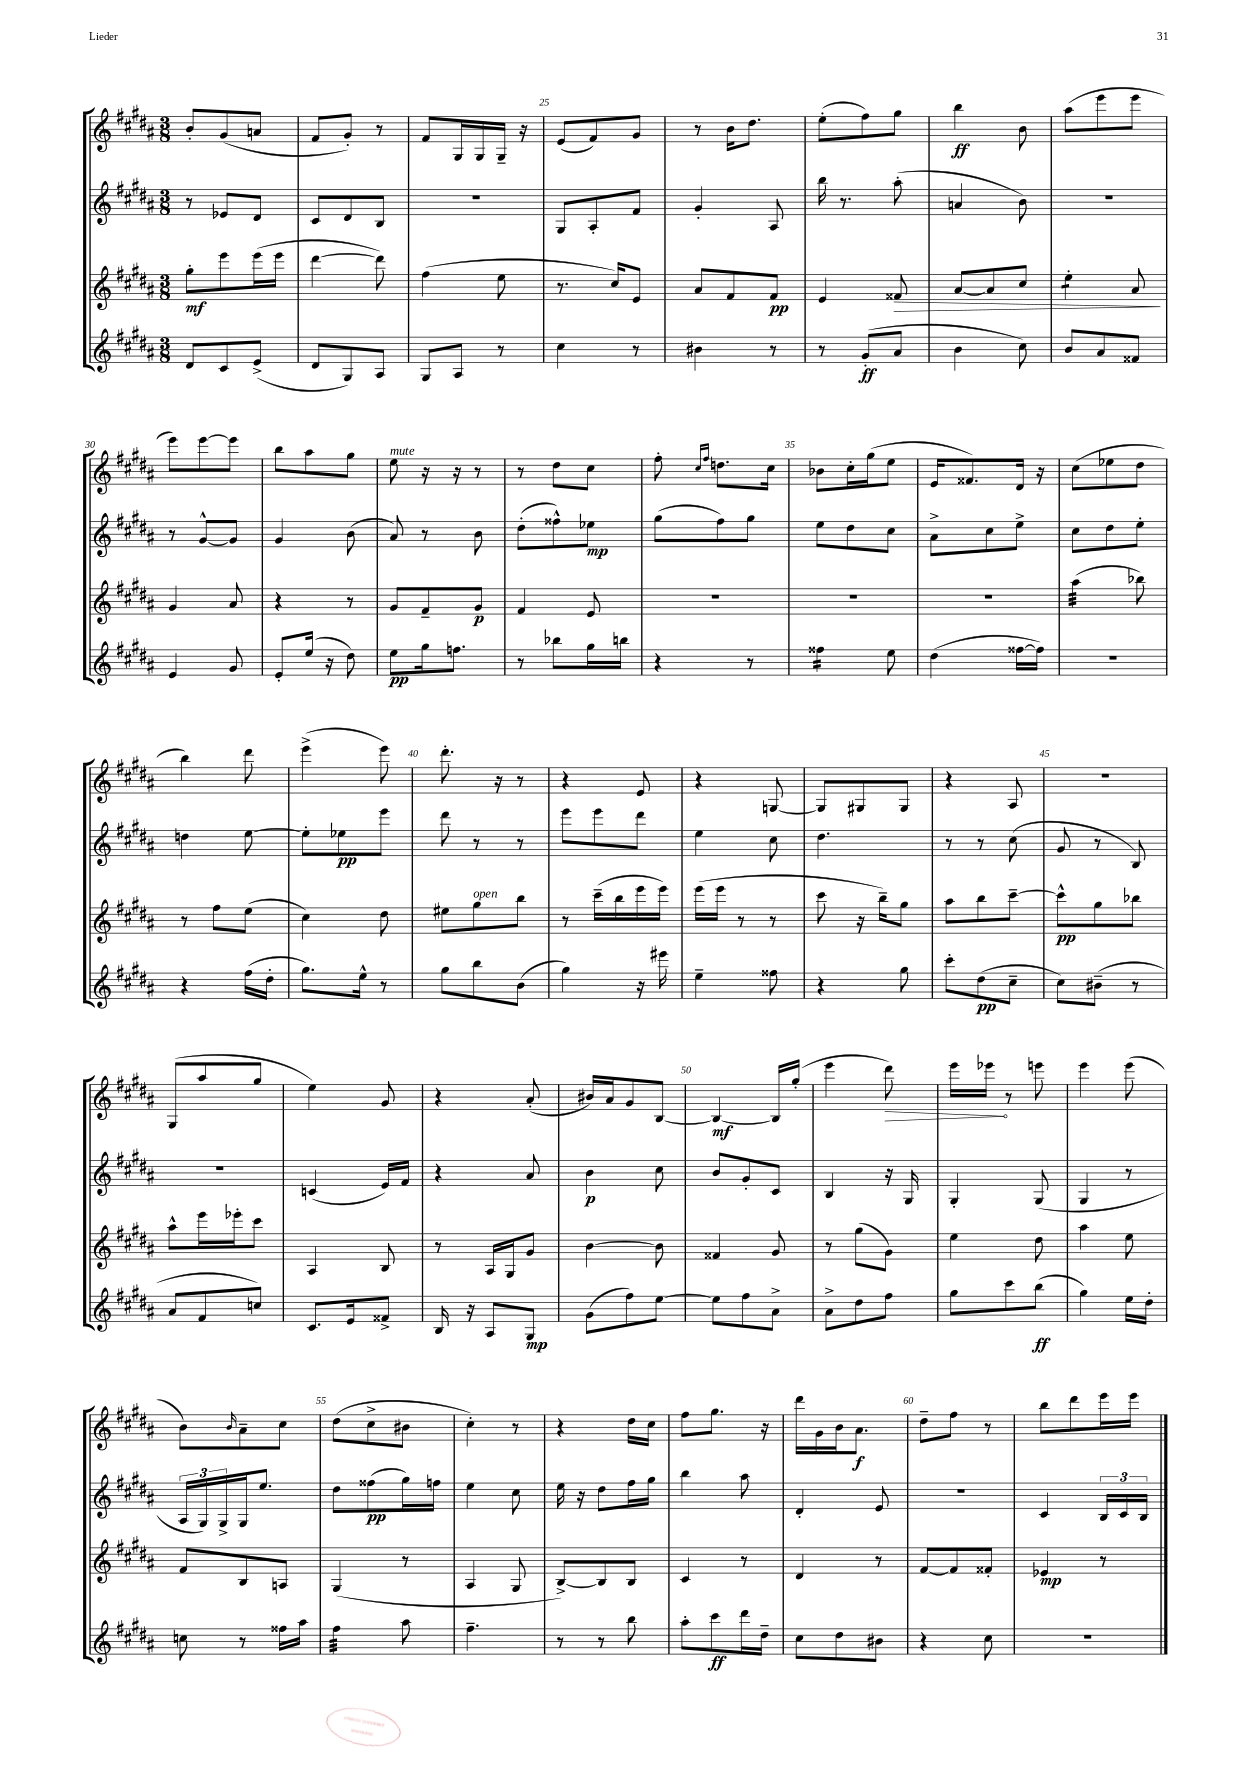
<<
\new StaffGroup <<
\new Staff = "s0" {
    \clef treble \key b \major \numericTimeSignature \time 3/8
    b'8-. gis'8( a'8 |
    fis'8 gis'8-.) r8 |
    fis'8 gis16 gis16 gis16-- r16 |
    e'8( fis'8) gis'8 |
    r8 b'16 dis''8. |
    e''8-.( fis''8) gis''8 |
    b''4\ff b'8 |
    ais''8( e'''8 e'''8 |
    e'''8) e'''8~ e'''8 |
    b''8 ais''8 gis''8 |
    e''8^\markup { \italic "mute" } r16 r16 r8 |
    r8 dis''8 cis''8 |
    fis''8-. \grace { cis''16 fis''16 } d''8. cis''16 |
    bes'8 cis''16-. gis''16( e''8 |
    e'16 fisis'8.) dis'16 r16 |
    cis''8( ees''8 dis''8 |
    b''4) dis'''8 |
    e'''4->( e'''8) |
    dis'''8.-. r16 r8 |
    r4 e'8 |
    r4 g8~ |
    g8 gis8 gis8 |
    r4 ais8 |
    R4. |
    gis8( ais''8 gis''8 |
    e''4) gis'8 |
    r4 ais'8-.( |
    bis'16) ais'16 gis'8 b8~ |
    b4~\mf b16 gis''16-.( |
    e'''4 \once \override Hairpin.circled-tip = ##t dis'''8\>) |
    e'''16 ees'''16\! r8 e'''8 |
    e'''4 e'''8( |
    b'8) \grace { b'16 } ais'8-- cis''8 |
    dis''8( cis''8-> bis'8 |
    cis''4-.) r8 |
    r4 dis''16 cis''16 |
    fis''8 gis''8. r16 |
    dis'''16 gis'16 b'16 ais'8.\f |
    dis''8-- fis''8 r8 |
    b''8 dis'''8 e'''16 e'''16 \bar "|." |
}
\new Staff = "s1" {
    \clef treble \key b \major \numericTimeSignature \time 3/8
    r8 ees'8 dis'8 |
    cis'8 dis'8 b8 |
    R4. |
    gis8 ais8-. fis'8 |
    gis'4-. ais8 |
    b''16 r8. ais''8-.( |
    a'4 b'8) |
    R4. |
    r8 gis'8~-^ gis'8 |
    gis'4 b'8( |
    ais'8) r8 b'8 |
    dis''8-.( fisis''8-^) ees''8\mp |
    gis''8( fis''8) gis''8 |
    e''8 dis''8 cis''8 |
    ais'8-> cis''8 e''8-> |
    cis''8 dis''8 e''8-. |
    d''4 e''8~ |
    e''8-. ees''8\pp e'''8 |
    dis'''8 r8 r8 |
    e'''8 e'''8 dis'''8 |
    e''4 cis''8 |
    dis''4. |
    r8 r8 cis''8( |
    gis'8 r8 b8) |
    r4. |
    c'4( e'16) fis'16 |
    r4 ais'8 |
    b'4\p cis''8 |
    b'8 gis'8-. cis'8 |
    b4 r16 gis16 |
    gis4-. gis8( |
    gis4 r8 |
    \tuplet 3/2 { ais16 gis16) gis16-> } gis16 e''8. |
    dis''8 fisis''8\pp( gis''16) f''16 |
    e''4 cis''8 |
    e''16 r16 dis''8 fis''16 gis''16 |
    b''4 ais''8 |
    dis'4-. e'8 |
    R4. |
    cis'4 \tuplet 3/2 { b16 cis'16 b16 } \bar "|." |
}
\new Staff = "s2" {
    \clef treble \key b \major \numericTimeSignature \time 3/8
    gis''8-.\mf e'''8 e'''16( e'''16 |
    dis'''4~ dis'''8) |
    fis''4( e''8 |
    r8. cis''16) e'8 |
    ais'8 fis'8 fis'8\pp |
    e'4 fisis'8\> |
    ais'8~ ais'8 cis''8 |
    e''4:8-. ais'8\! |
    gis'4 ais'8 |
    r4 r8 |
    gis'8 fis'8-- gis'8\p |
    fis'4 e'8 |
    R4. |
    R4. |
    R4. |
    ais''4:32( bes''8) |
    r8 fis''8 e''8( |
    cis''4) dis''8 |
    eis''8 gis''8^\markup { \italic "open" } b''8 |
    r8 cis'''16--( b''16 e'''16 e'''16) |
    e'''16( e'''16 r8 r8 |
    cis'''8 r16 b''16--) gis''8 |
    ais''8 b''8 cis'''8~-- |
    cis'''8-^\pp gis''8 bes''8 |
    ais''8-^ e'''16 ees'''16-. cis'''8 |
    ais4 b8 |
    r8 ais16 gis16 gis'8 |
    b'4~ b'8 |
    fisis'4 gis'8 |
    r8 gis''8( gis'8) |
    e''4 dis''8 |
    ais''4 e''8 |
    fis'8 b8 a8 |
    gis4( r8 |
    ais4 gis8 |
    b8~->) b8 b8 |
    cis'4 r8 |
    dis'4 r8 |
    fis'8~ fis'8 fisis'8-. |
    ees'4\mp r8 \bar "|." |
}
\new Staff = "s3" {
    \clef treble \key b \major \numericTimeSignature \time 3/8
    dis'8 cis'8 e'8->( |
    dis'8 gis8) ais8 |
    gis8 ais8 r8 |
    cis''4 r8 |
    bis'4 r8 |
    r8 gis'8-.\ff( ais'8 |
    b'4 cis''8) |
    b'8 ais'8 fisis'8 |
    e'4 gis'8 |
    e'8-. e''16( r16 dis''8) |
    e''8\pp gis''16 f''8. |
    r8 bes''8 gis''16 b''16 |
    r4 r8 |
    fisis''4:16 e''8 |
    dis''4( fisis''16~ fisis''16) |
    R4. |
    r4 fis''16( dis''16-. |
    gis''8.) e''16-^ r8 |
    gis''8 b''8 b'8( |
    gis''4) r16 eis'''16 |
    e''4-- fisis''8 |
    r4 gis''8 |
    cis'''8-. dis''8\pp( cis''8-- |
    cis''8) bis'8--( r8 |
    ais'8 fis'8 c''8) |
    cis'8. e'16 fisis'8-> |
    b16 r16 ais8 gis8\mp |
    gis'8( fis''8) e''8~ |
    e''8 fis''8 ais'8-> |
    ais'8-> dis''8 fis''8 |
    gis''8 cis'''8 b''8\ff( |
    gis''4) e''16 dis''16-. |
    c''8 r8 fisis''16 ais''16 |
    fis''4:32 ais''8 |
    fis''4.-- |
    r8 r8 b''8 |
    ais''8-. cis'''8\ff dis'''16 dis''16-- |
    cis''8 dis''8 bis'8 |
    r4 cis''8 |
    R4. \bar "|." |
}
>>
>>
\layout { \context { \Score currentBarNumber = #22 \override BarNumber.break-visibility = ##(#f #t #t) barNumberVisibility = #(every-nth-bar-number-visible 5) } }
